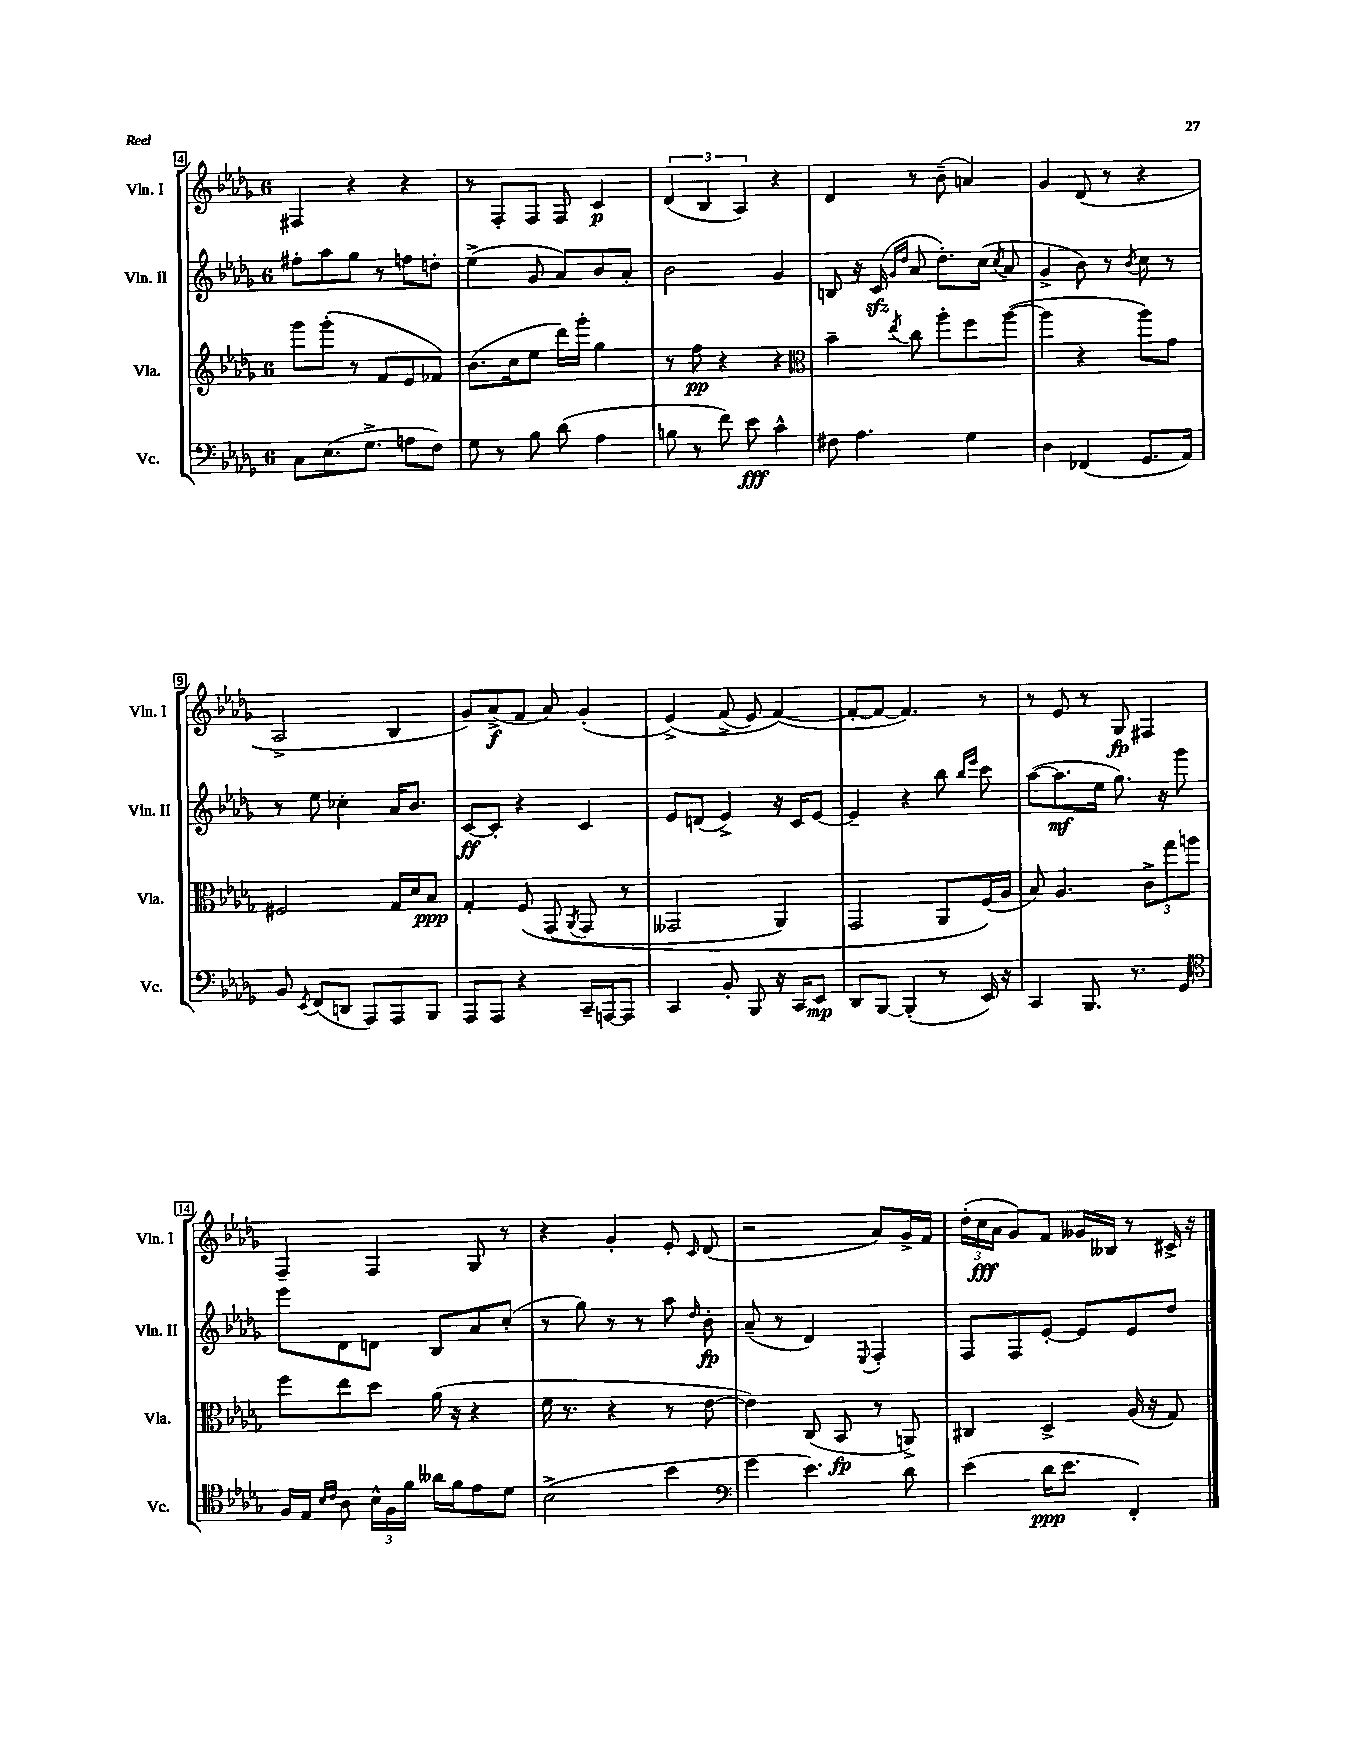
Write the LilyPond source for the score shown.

<<
\new StaffGroup <<
\new Staff = "s0" \with { instrumentName = "Vln. I" shortInstrumentName = "Vln. I" } {
    \clef treble \key des \major \once \override Staff.TimeSignature.style = #'single-digit \time 6/8
    \autoBeamOff fis4 r4 r4 |
    r8 f8[-. f8] f8 c'4\p |
    \tuplet 3/2 { des'4( bes4 aes4) } r4 |
    des'4 r8 bes'8--( a'4) |
    ges'4 des'8( r8 r4 |
    aes2-> bes4 |
    ges'8[) aes'8->\f( f'8] aes'8) ges'4-.( |
    ees'4->)\( f'8->( ees'8) f'4~(\) |
    f'8[~-. f'8]~ f'4.) r8 |
    r8 ees'8 r8 ges8\fp fis4 |
    f4-- f4 ges8 r8 |
    r4 ges'4-. ees'8-. \grace { c'16 } des'8( |
    r2 aes'8[) ges'16-> f'16] |
    \tuplet 3/2 { des''16[-.( c''16\fff aes'16] } ges'8[) f'8] geses'16[ beses16] r8 cis'16-> r16 \bar "|." |
}
\new Staff = "s1" \with { instrumentName = "Vln. II" shortInstrumentName = "Vln. II" } {
    \clef treble \key des \major \once \override Staff.TimeSignature.style = #'single-digit \time 6/8
    \autoBeamOff fis''8[-. aes''8 ges''8] r8 f''8[ d''8]-. |
    ees''4->( ges'8 aes'8[) bes'8 aes'8]-. |
    bes'2 ges'4 |
    b8 r16 c'16\sfz( \grace { ges'16[ des''16] } aes'8 des''8.[-.) c''16]( \acciaccatura { c''8 } aes'8 |
    ges'4-> bes'8) r8 \acciaccatura { bes'8 } c''8 r8 |
    r8 ees''8 ces''4-. aes'16[ bes'8.] |
    c'8[~\ff c'8]-. r4 c'4 |
    ees'8[ d'8]( ees'4->) r16 c'16[ ees'8]~ |
    ees'4-- r4 bes''8 \grace { bes''16[ ees'''16] } c'''8 |
    aes''8[~( aes''8.\mf ees''16] ges''8.) r16 ges'''8 |
    ees'''8[ des'8 d'8] bes8[ aes'8 c''8]-.( |
    r8 ges''8) r8 r8 aes''8 \grace { des''16 } bes'8-.\fp |
    aes'8--( r8 des'4) \appoggiatura { ees8 } f4-. |
    f8[ f8 ees'8]~-. ees'8[ ees'8 des''8] \bar "|." |
}
\new Staff = "s2" \with { instrumentName = "Vla." shortInstrumentName = "Vla." } {
    \clef treble \key des \major \once \override Staff.TimeSignature.style = #'single-digit \time 6/8
    \autoBeamOff ges'''8[ ges'''8]-.( r8 f'8[ ees'8 fes'8]) |
    bes'8.[( c''16 ees''8] des'''16[) ges'''16]-. ges''4 |
    r8 f''8\pp r4 r4 |
    \clef alto bes'4-- \acciaccatura { ees''8 } c''8 aes''8[-. f''8 aes''8]~( |
    aes''4 r4 aes''8[) ges'8] |
    fis2 ges16[ des'16 bes8]\ppp |
    ges4-. f8\( ges,8( \acciaccatura { aes,8 } ges,8 r8 |
    geses,2 aes,4) |
    ges,2 aes,8[ f16(\) aes16] |
    bes8) aes4. \tuplet 3/2 { c'8[-> ges''8 a''8] } |
    f''8[ ees''8 des''8] aes'16( r16 r4 |
    f'16 r8. r4 r8 ees'8~ |
    ees'4) c8( bes,8\fp r8 a,8->) |
    cis4 des4-> aes16( r16 ges8) \bar "|." |
}
\new Staff = "s3" \with { instrumentName = "Vc." shortInstrumentName = "Vc." } {
    \clef bass \key des \major \once \override Staff.TimeSignature.style = #'single-digit \time 6/8
    \autoBeamOff c8[ ees8.( ges8.]-> a8[ f8]) |
    ges8 r8 bes8 des'8( aes4 |
    b8 r8 f'8) ees'8\fff c'4-^ |
    fis8 aes4. ges4 |
    des4 fes,4( ges,8.[ aes,16]) |
    bes,8 \acciaccatura { ees,8 } f,8[( d,8] aes,,8[) aes,,8 bes,,8] |
    aes,,8[ aes,,8] r4 c,16[-- a,,16~ a,,8] |
    c,4 bes,8-. bes,,8 r16 c,16[ ees,8]\mp |
    des,8[ bes,,8]~ bes,,4-.( r8 ees,16) r16 |
    c,4 bes,,8. r8. ges,8 |
    \clef tenor f16[ ees16] \grace { bes16[ c'16] } aes8 \tuplet 3/2 { bes16[-^ f16 f'16] } aeses'16[ f'16 ees'8 des'8] |
    bes2->( bes'4 |
    \clef bass ges'4 ees'4.) des'8 |
    ees'4( des'16[\ppp ees'8.] f,4-.) \bar "|." |
}
>>
>>
\layout { \context { \Score currentBarNumber = #4 \override BarNumber.stencil = #(make-stencil-boxer 0.1 0.3 ly:text-interface::print) } }
